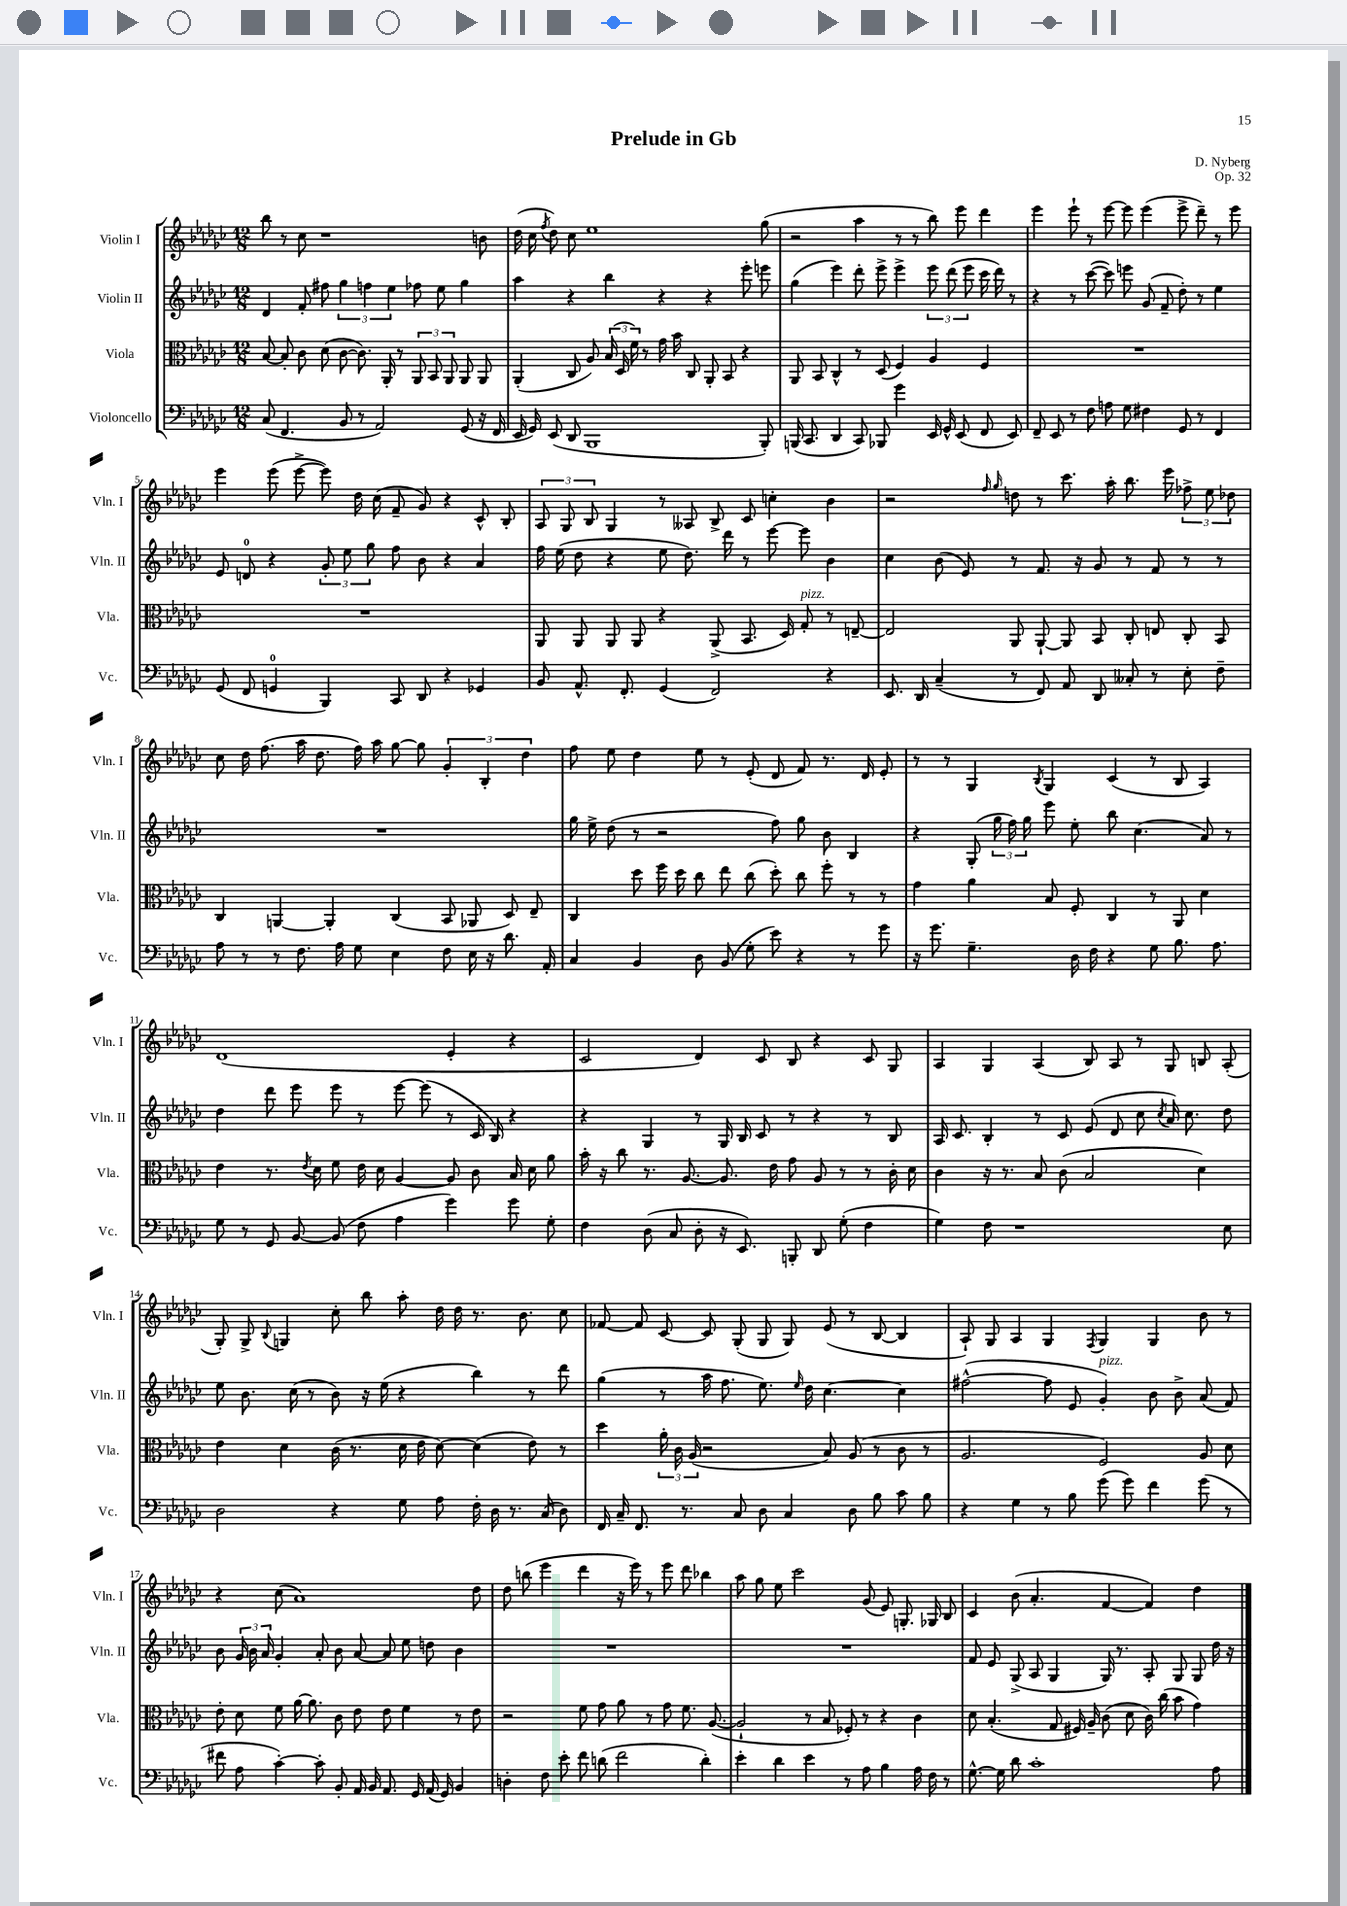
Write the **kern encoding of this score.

**kern	**kern	**kern	**kern
*staff4	*staff3	*staff2	*staff1
*clefF4	*clefC3	*clefG2	*clefG2
*k[b-e-a-d-g-c-]	*k[b-e-a-d-g-c-]	*k[b-e-a-d-g-c-]	*k[b-e-a-d-g-c-]
*M12/8	*M12/8	*M12/8	*M12/8
(8C-	[8B-	4d-	8bb-
4.FF	8B-']	.	8r
.	8c-	8f'	8cc-
.	(8d-	8ff#	1r
8BB-	[8c-	6gg-	.
8r	8.c-])	.	.
.	.	6ff	.
2AA-)	.	.	.
.	16AA-'	.	.
.	.	6ee-	.
.	8r	.	.
.	12AA-	8ff-	.
.	12BB-	.	.
.	.	8ee-	.
.	12AA-	.	.
(8GG-	8AA-	4gg-	.
16r	8AA-	.	8b
16FF	.	.	.
=	=	=	=
16EE-	(4AA-'	4aa-	(16dd-
16GG-)	.	.	16cc-
.	.	.	8qff
(8EE-	.	.	8dd-)
8DD-	8C-	4r	8cc-
1BBB-	8A-)	.	1ee-
.	(24B-	4bb-	.
.	24D-	.	.
.	24f)	.	.
.	8r	.	.
.	16g-	4r	.
.	16b-	.	.
.	8C-	.	.
.	8AA-'	4r	.
.	8BB-	.	.
.	4r	8eee-'	.
8BBB-')	.	8eee	(8gg-
=	=	=	=
(16BBB	8AA-	(4gg-	2r
8.CC-	.	.	.
.	8BB-	.	.
4DD-	4C-^^	4eee-)	.
8CC-)	8r	8ddd-'	4aa-
8BBB-	(8D-	8eee-^	.
4g-	4F)	4eee-^	8r
.	.	.	8r
16EE-	4A-	12eee-	8bb-)
16GG-^^	.	.	.
.	.	(12ddd-	.
(8EE-	.	.	8eee-
.	.	12eee-	.
8FF	4F	16ccc-	4ddd-
.	.	16ddd-)	.
8EE-)	.	8r	.
=	=	=	=
8FF~	1.r	4r	4eee-
8EE-	.	.	.
8r	.	8r	8eee-`
8F	.	([8ccc-	8r
8A	.	8ccc-])	[8eee-
8G-	.	8eee	8eee-]
4F#	.	(8g-	(4eee-
.	.	8f~	.
8GG-	.	8dd-')	8eee-^
8r	.	8r	8ddd-~)
4FF	.	4ee-	8r
.	.	.	8eee-
=	=	=	=
(8GG-	1.r	8e-	4eee-
8FF	.	8d	.
4GG	.	4r	(8eee-
.	.	.	[8eee-^
4BBB-)	.	12g-'	8eee-])
.	.	12ee-	.
.	.	.	16dd-
.	.	12gg-	.
.	.	.	(16cc-
8CC-	.	8ff	8f~
8DD-	.	8b-	8g-)
4r	.	4r	4r
4GG-	.	4a-	8c-^^
.	.	.	8B-'
=	=	=	=
8BB-	8AA-	16ff	12A-
.	.	(16ee-	.
.	.	.	12G-
8.AA-^^	8AA-	8dd-	.
.	.	.	12B-
.	8AA-	4r	4G-
8.FF'	.	.	.
.	8AA-	.	.
(4GG-	4r	8ee-	8r
.	.	8.dd-)	8A--
2FF)	(8AA-^	.	8B-^
.	.	16ddd-	.
.	8.BB-	8r	8c-
.	.	[8eee-	4cc'
.	16D-)	.	.
.	8G-'	8eee-]	.
4r	8r	4b-	4b-
.	[8E~	.	.
=	=	=	=
8.EE-	2E]	4cc-	2r
16DD-	.	.	.
(4C-~	.	(8b-	.
.	.	8e-)	.
.	.	.	16qqff
.	.	.	16qqgg-
8r	8AA-	8r	8dd
8FF)	[8AA-`	8.f	8r
8AA-	8AA-]	.	8.ccc-
.	.	16r	.
8DD-	8BB-	8g-	.
.	.	.	16aa-'
8C--'	8C-'	8r	8.bb-
8r	8E	8f	.
.	.	.	16eee-
8E-'	8C-'	8r	12ff-^
.	.	.	12ee-
8F~	8BB-	8r	.
.	.	.	12dd-
=	=	=	=
8A-	4C-	1.r	8cc-
8r	.	.	16dd-
.	.	.	(8.ff
8r	[4AA	.	.
8.F	.	.	16aa-
.	.	.	8.dd-
.	4AA']	.	.
16A-	.	.	.
8G-	.	.	16ff)
.	.	.	16aa-
4E-	(4C-	.	[8gg-
.	.	.	8gg-]
8F	8BB-	.	6g-'
16E-	8AA-	.	.
.	.	.	6B-'
16r	.	.	.
8.d-	8D-)	.	.
.	.	.	6dd-
.	8E-~	.	.
16AA-'	.	.	.
=	=	=	=
4C-	4C-	16gg-	8ff
.	.	16ee-^	.
.	.	(8dd-	8ee-
4BB-	8dd-	8r	4dd-
.	16ff	2r	.
.	16dd-	.	.
8D-	8cc-	.	8ee-
(8BB-	8ee-	.	8r
8G-'	(8cc-	.	(8e-'
8e-)	8dd-')	8ff)	8d-
4r	8cc-	8gg-	8f)
.	8ff'	8b-	8.r
8r	8r	4B-	.
.	.	.	16d-
8g-	8r	.	8e-'
=	=	=	=
16r	4g-	4r	8r
8.g-	.	.	.
.	.	.	8r
4.G-~	4a-	(8G-'	4G-
.	.	24gg-	.
.	.	24ff)	.
.	.	24gg-	.
.	.	.	8qB-
.	8B-	8eee-	4G-
16D-	8F'	8ee-'	.
16F	.	.	.
4r	4C-	8bb-	(4c-
.	.	(4.cc-	.
8G-	8r	.	8r
8.B-	8AA-	.	8B-
.	4d-	8a-)	4A-)
8.A-	.	.	.
.	.	8r	.
=	=	=	=
8G-	4e-	4dd-	(1d-
8r	.	.	.
8GG-	8.r	8ddd-	.
[8BB-	.	8eee-	.
.	8qe-	.	.
.	16d-	.	.
(8BB-]	8f	8eee-	.
8F	16e-	8r	.
.	16d-	.	.
4A-	[4A-	[8eee-	.
.	.	(8eee-]	.
4g-)	8A-]	8r	4e-'
.	8c-	16c-	.
.	.	16B-)	.
8g-	16B-	4r	4r
.	16d-	.	.
8G-'	8a-	.	.
=	=	=	=
4F	16b-'	4r	2c-
.	16r	.	.
.	8cc-	.	.
(8D-	8.r	4G-	.
8C-	.	.	.
.	[8.A-	.	.
8D-'	.	8r	4d-)
16r	8.A-]	16G-	.
8.EE-)	.	16B-	.
.	.	8c-	8c-
.	16e-	.	.
8BBB'	8g-	8r	8B-
8DD-	8A-	4r	4r
(8G-'	8r	.	.
4F	8r	8r	8c-
.	16c-'	8B-	8G-
.	16d-	.	.
=	=	=	=
4G-)	4c-	16A-	4A-
.	.	8.c-	.
8F	16r	4B-'	4G-
.	8.r	.	.
1r	.	.	.
.	8B-	8r	(4A-
.	(8c-	8c-	.
.	2B-	(8e-	8B-)
.	.	8d-	8A-
.	.	8cc-	8r
.	.	8qcc-	.
.	.	16a-)	8G-
.	.	8.cc-	.
.	4d-)	.	8B
8E-	.	8dd-	(8A-'
=	=	=	=
2D-	4e-	8ee-	8G-')
.	.	8.b-	8G-^
.	.	.	8qqB-
.	4d-	.	4G
.	.	(16cc-	.
.	.	8r	.
4r	(16c-	8b-)	8cc-'
.	8.r	.	.
.	.	16r	8bb-
.	.	(16ee-	.
8G-	16d-	4r	8aa-'
.	16e-	.	.
8A-	[8d-)	.	16dd-
.	.	.	16dd-
16F'	(4d-]	4bb-)	8.r
16D-	.	.	.
8.r	.	.	.
.	.	.	8.b-
.	8e-)	8r	.
(16C-	.	.	.
8D-)	8r	8ddd-	8cc-
=	=	=	=
16FF	4dd-	(4gg-	[8f-
16C-~	.	.	.
8.FF	.	.	8f-]
.	24a-'	8r	[8c-
.	24c-	.	.
8.r	.	.	.
.	(24A-	.	.
.	2r	16aa-	8c-]
.	.	8.ff	.
8C-	.	.	(8G-'
8D-	.	8.ee-)	8G-
4C-	.	.	8G-)
.	.	16qqee-	.
.	.	16dd-	.
.	8B-)	[4.cc-	(8e-
8D-	(8A-	.	8r
8B-	8r	.	[8B-
8c-	8c-	4cc-]	4B-]
8B-	8r	.	.
=	=	=	=
4r	2.A-	([2ff#^^	8A-`)
.	.	.	8G-
4G-	.	.	4A-
8r	.	8ff#]	4G-
8B-	.	8e-	.
.	.	.	8qF
(8g-	2F)	4g-')	4G-
8g-)	.	.	.
4f	.	8b-	4G-
.	.	8b-^	.
(8g-	8A-	(8a-	8b-
8r	8d-	8f)	8r
=	=	=	=
8f#	8e-'	8b-	4r
8A-	8d-	24g-	.
.	.	24b-	.
.	.	24a-	.
[4c-')	8f	4g-'	(8cc-
.	[16a-	.	1a-)
.	8.a-]	.	.
8c-']	.	8a-'	.
8BB-'	8c-	8b-	.
16AA-	8e-	[8a-	.
16BB-	.	.	.
8.AA-	8e-	8a-]	.
.	4f	8ee-	.
16GG-	.	.	.
(16AA-	.	8dd	.
16GG-)	.	.	.
4BB-	8r	4b-	.
.	8e-	.	8dd-
=	=	=	=
4D'	2r	1.r	8dd-
.	.	.	(8bb
8F	.	.	4eee-
8e-'	.	.	.
8f	8f	.	4ddd-
(8d	8g-	.	.
2f	8a-	.	16r
.	.	.	16eee-)
.	8r	.	8r
.	8g-	.	8eee-
.	8.f	.	8ddd-
4d')	.	.	4bb-
.	([8.A-	.	.
=	=	=	=
4e-'	2A-`]	1.r	8aa-
.	.	.	8gg-
4d-	.	.	8ee-
.	.	.	2ccc-
4e-	8r	.	.
.	8B-	.	.
8r	8F-')	.	.
8A-	8r	.	(8g-
4B-	4r	.	8e-)
.	.	.	8.G'
16A-	4c-	.	.
16F	.	.	16G-
8r	.	.	8B-
=	=	=	=
[8.G-^^	8d-	8f	4c-
.	(4.B-'	8e-	.
16G-]	.	.	.
8d-	.	(8G-^	(8b-
1c-'	.	8A-	4.a-'
.	8G-	4G-	.
.	16F#)	.	.
.	16A-~	.	.
.	(8c-	16G-)	[4f
.	.	8.r	.
.	8d-	.	.
.	16c-)	8A-'	4f])
.	(16cc-	.	.
.	8b-	8G-	.
.	4g-)	8G-	4dd-
8A-	.	16dd-	.
.	.	16r	.
==	==	==	==
*-	*-	*-	*-
